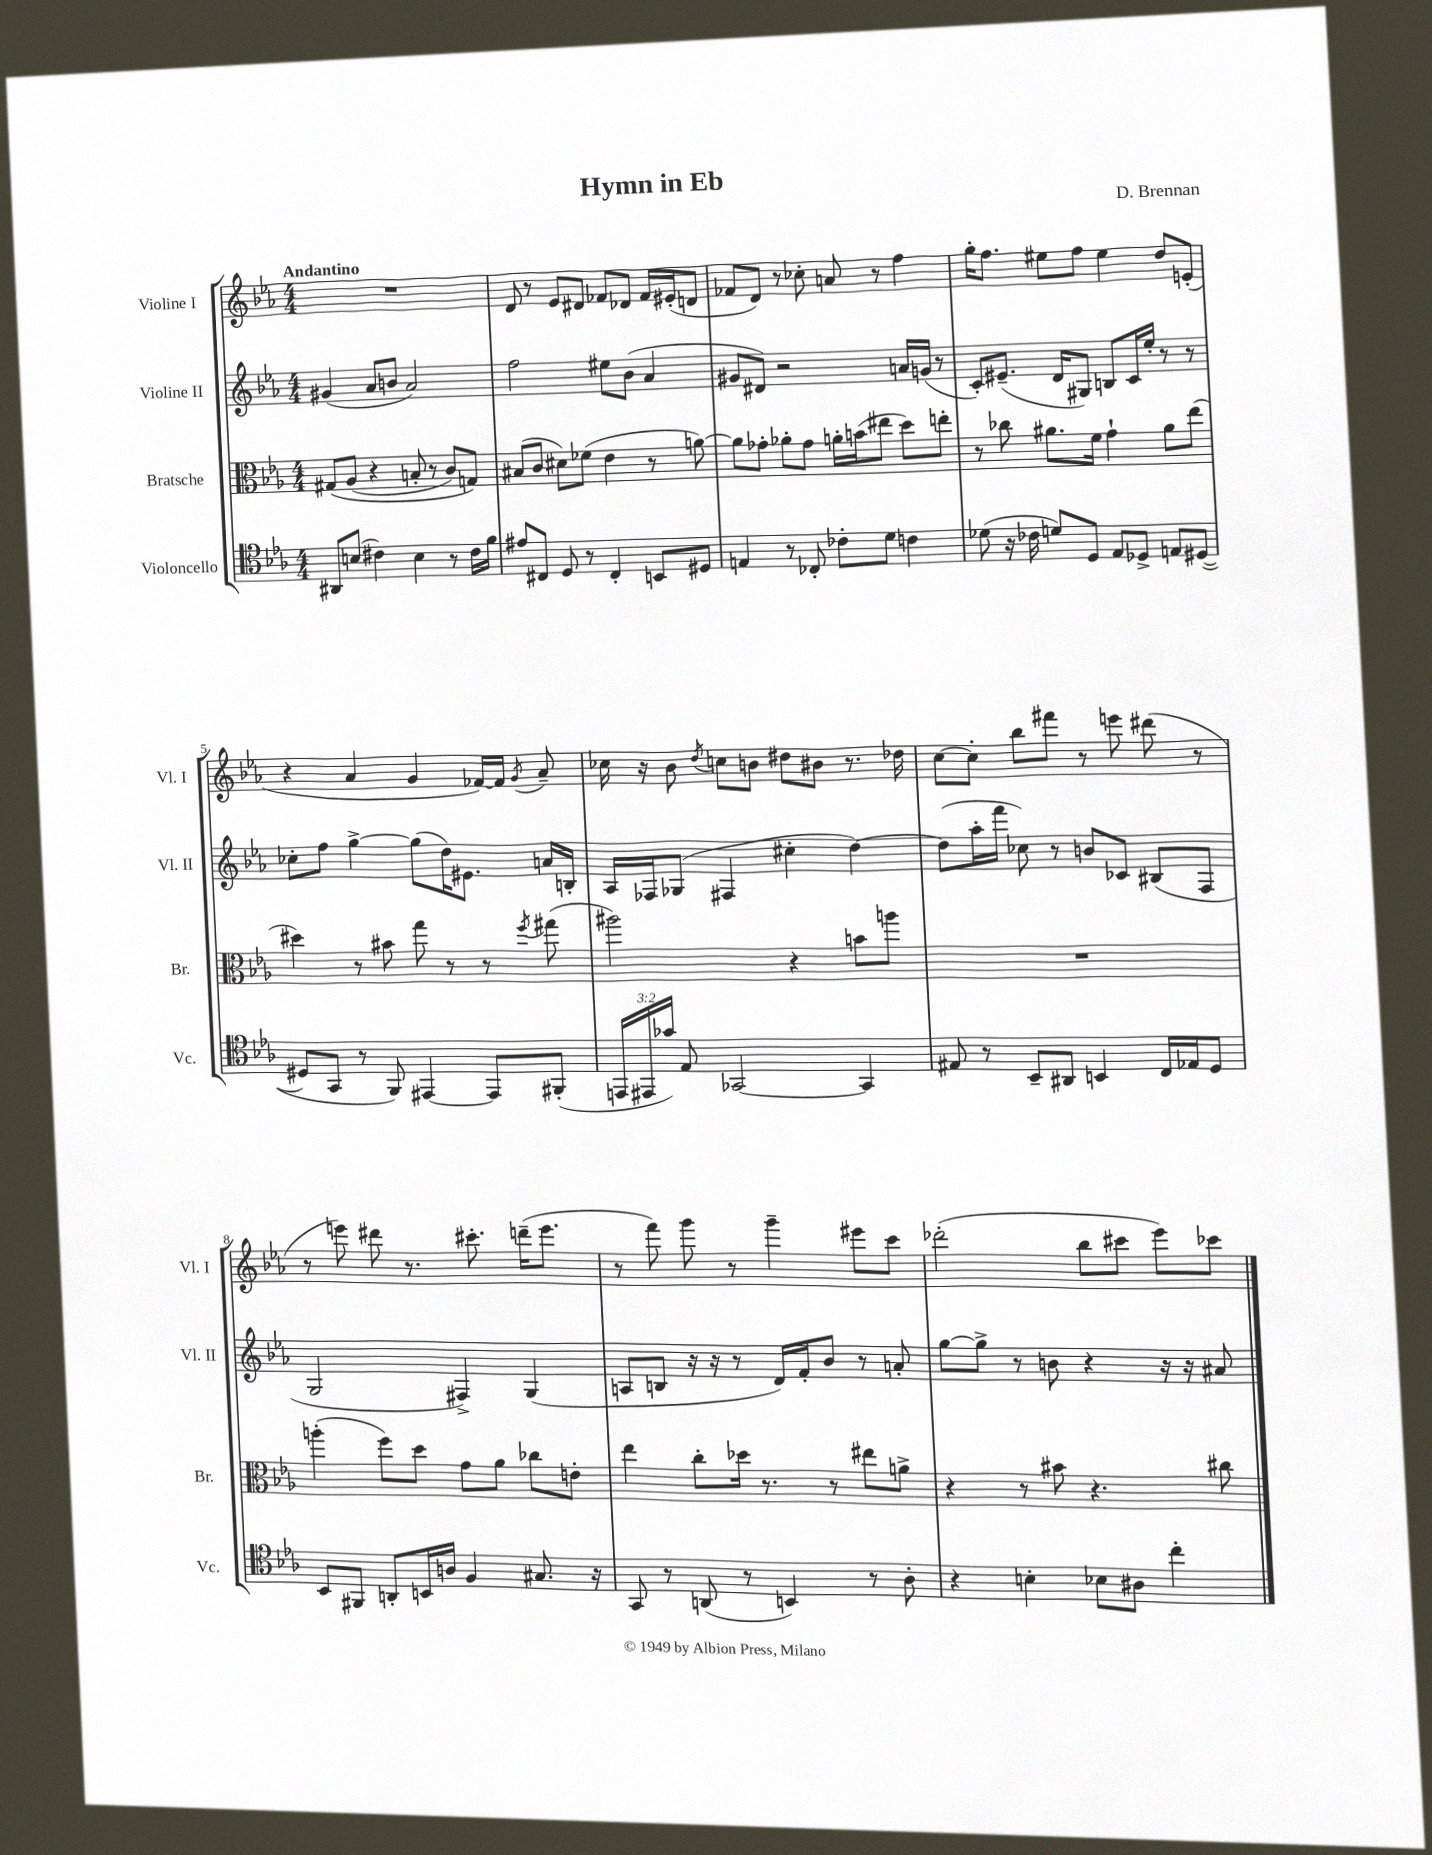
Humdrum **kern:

**kern	**kern	**kern	**kern
*staff4	*staff3	*staff2	*staff1
*clefC4	*clefC3	*clefG2	*clefG2
*k[b-e-a-]	*k[b-e-a-]	*k[b-e-a-]	*k[b-e-a-]
*M4/4	*M4/4	*M4/4	*M4/4
8AA#/L	&(8G#/L	(4g#/	1r
(8B/J	(8A-/J	.	.
4c#\)	4r	8a-/L	.
.	.	8b/J	.
4B\	8B'/	2a-/)	.
.	8r	.	.
8r	8c/L)	.	.
16c#\LL	8G/J&)	.	.
16f\JJ	.	.	.
=	=	=	=
8e#/L	(8B#/L	2ff\	8d/
8C#/J	8c/J	.	8r
8D/	8d#\L)	.	8e-/L
8r	(8f-\J	.	8d#/J
4C#'/	4e-\	8ee#\L	8f-/L
.	.	(8b-\J	8d-/J
8BB/L	8r	4a-/	16f-/LL
.	.	.	(16e#'/J
8D#/J	[8a\)	.	8d/J
=	=	=	=
4E/	8a\]L	8g#/L	8f-/L
.	8g-'\J	8d#/J)	8d/J)
8r	8a-'\L	2r	8r
8C-'/	8g-\J	.	8cc-'\
8c-'\L	16a'\LL	.	8a/
.	(16b\J	.	.
8d\J	8ee#\J	.	8r
4c\	8dd\L)	16a/LL	4ff\
.	.	(16g/JJ	.
.	8ee'\J	8r	.
=	=	=	=
(8d-\	8r	8c'/L)	16gg'\LK
.	.	.	8.ff\J
16r	8cc-\	(8.e#~/J	.
16c-\	.	.	.
8d/L)	8.a#\L	.	8ee#\L
.	.	16d/LK	.
8D/J	.	8G#/J)	8ff\J
.	16f\Jk	.	.
8E-/L	4g`\	8B/L	4ee#\
8D-^/J	.	16c/L	.
.	.	16ee-'/JJ	.
8E/L	8a#\L	8r	8dd/L
([8D#/J	(8ee-\J	8r	(8e'/J
=	=	=	=
8D#/]L	4dd#\)	8cc-'\L	4r
8GG/J	.	8ff\J	.
8r	8r	[4gg^\	4a-/
8FF/)	8b#\	.	.
[4EE#/	8gg\	(8gg\]L	4g/
.	8r	16dd\K)	.
.	.	8.e#\J	.
8EE#/]L	8r	.	[16f-/LL)
.	.	.	16f-/]JJ
.	8qff/	.	8qg/
(8FF#'/J	(8gg#\	16a/LL	8a-~/
.	.	16B'/JJ	.
=	=	=	=
24EE/LL	2aa#\)	16A-/LL	16cc-\
24EE#/	.	.	.
.	.	16F-/J	16r
24g-/JJ)	.	.	.
8E-/	.	(8G-/J	8b-\
.	.	.	8qdd/
[2GG-/	.	4F#/	8cc\L
.	.	.	8b\J
.	4r	4cc#'\	8dd#\L
.	.	.	8b#\J
4GG-/]	8b\L	[4dd\)	8.r
.	8aa\J	.	.
.	.	.	16dd-\
=	=	=	=
8E#/	1r	(8dd\]L	[8cc\L
8r	.	16aa-'\L	8cc'\]J
.	.	16fff\JJ	.
8BB-~/L	.	8cc-\)	8bb-\L
8AA#/J	.	8r	8fff#\J
4BB/	.	8b/L	8r
.	.	8c-/J	8eee\
16C/LL	.	(8B#/L	(8ddd#\
16E-/J	.	.	.
8D/J	.	8F/J	8r
=	=	=	=
8BB-/L	(4aa'\	2G/	8r
8FF#/J	.	.	8eee\)
8AA'/L	8ff\L)	.	8ddd#\
16BB/L	8dd\J	.	8.r
16A/JJ	.	.	.
4F/	8g\L	4F#^/)	.
.	.	.	8.ccc#'\
.	8a-\J	.	.
8.G#/	8cc-\L	(4G/	(16ddd~\LK
.	.	.	8.eee\J
.	8e'\J	.	.
16r	.	.	.
=	=	=	=
8GG/	4ee-\	8A/L	8r
8r	.	8B/J	8fff\)
(8AA/	8cc'\L	16r	8ggg\
.	.	16r	.
8r	16dd-\Jk	8r	8r
.	8.r	.	.
4BB/)	.	16d/LL)	4ggg~\
.	.	16f'/J	.
.	8r	8b-/J	.
8r	8ee#\L	8r	8eee#\L
8A-'\	8a^\J	8a'/	8ccc\J
=	=	=	=
4r	4r	[8gg\L	(2ddd-'\
.	.	8gg^\]J	.
4B'\	8r	8r	.
.	8b#\	8b\	.
8B-\L	4.r	4r	8bb-\L
8A#\J	.	.	8ccc#\J
4cc'\	.	16r	8eee-\L)
.	.	16r	.
.	8cc#\	8a#/	8ccc-\J
==	==	==	==
*-	*-	*-	*-
